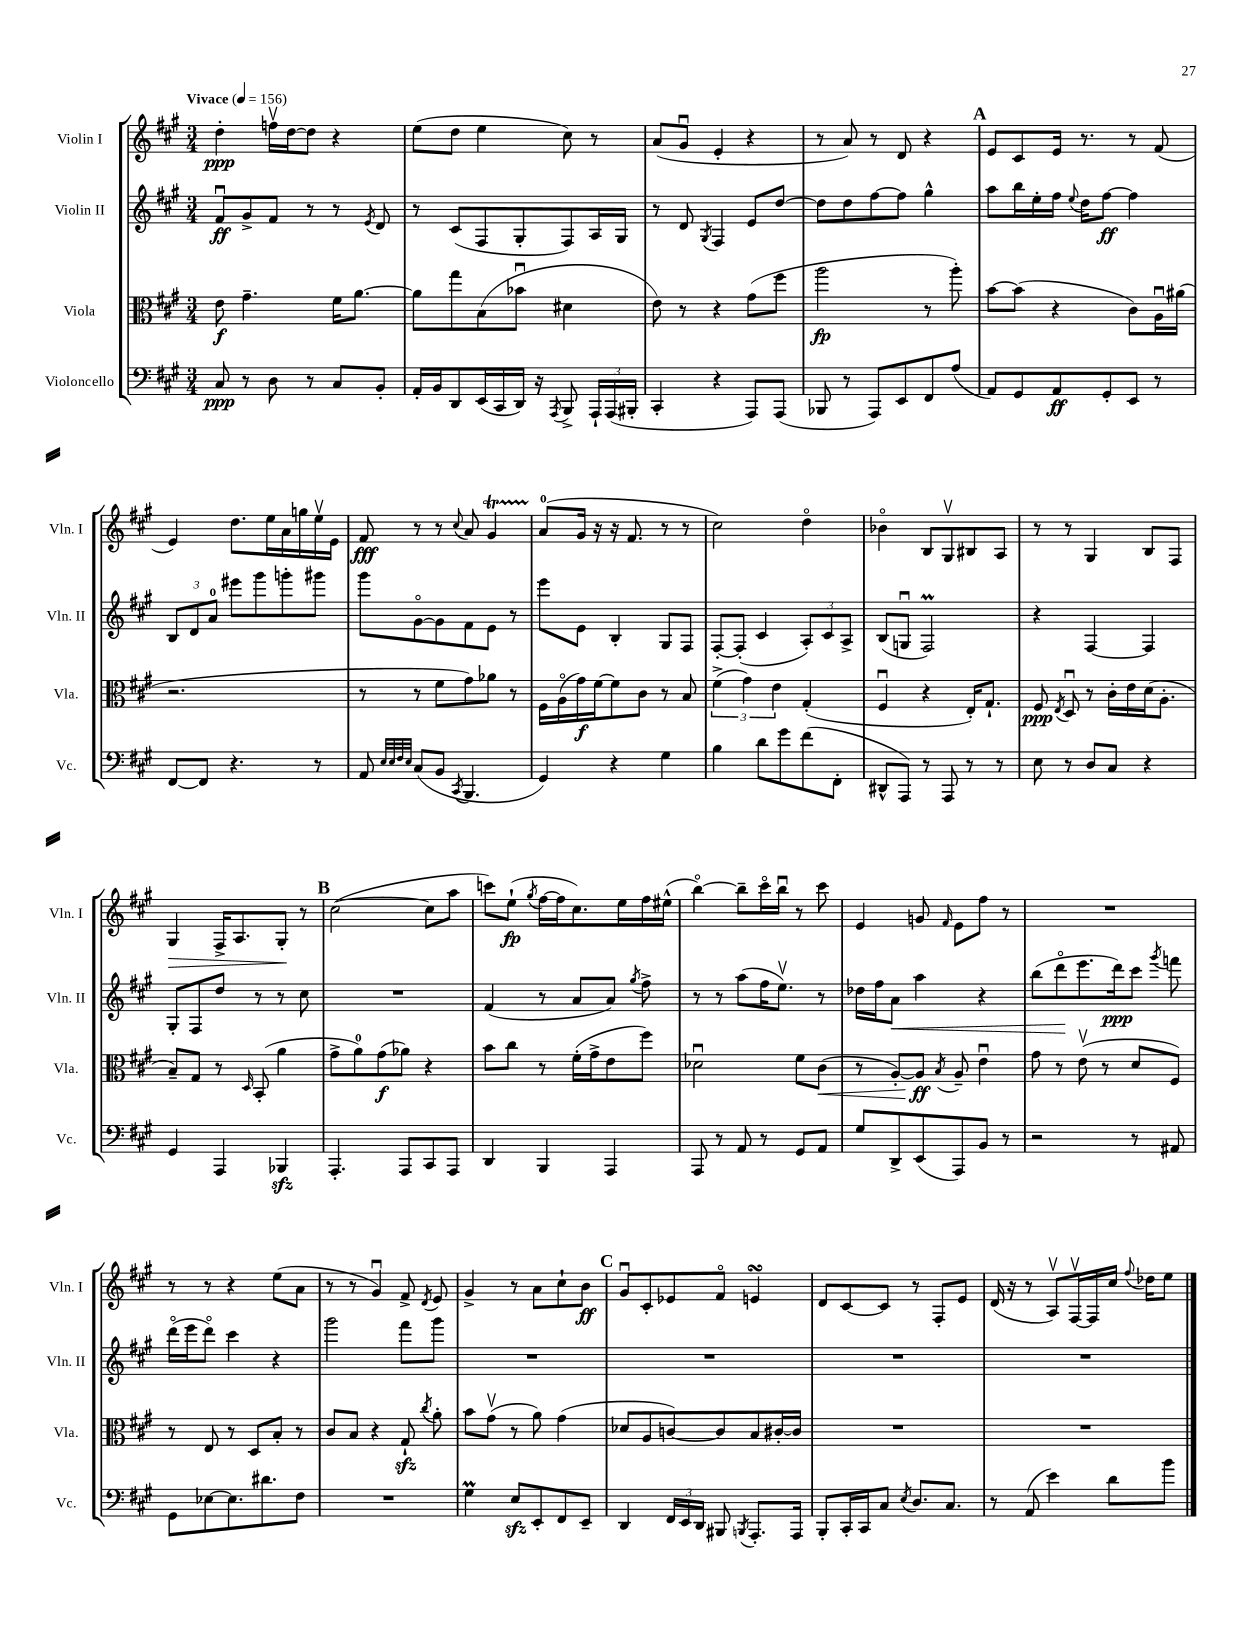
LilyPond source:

<<
\new StaffGroup <<
\new Staff = "s0" \with { instrumentName = "Violin I" shortInstrumentName = "Vln. I" } {
    \clef treble \key a \major \numericTimeSignature \time 3/4 \tempo "Vivace" 4 = 156
    \autoBeamOff d''4-.\ppp f''16[\upbow d''16~ d''8] r4 |
    e''8[( d''8] e''4 cis''8) r8 |
    a'8[( gis'8]\downbow e'4-. r4 |
    r8 a'8) r8 d'8 r4 |
    \mark \markup { \bold "A" } e'8[ cis'8 e'16] r8. r8 fis'8( |
    e'4) d''8.[ e''16 a'16 g''16 e''16\upbow e'16] |
    fis'8\fff r8 r8 \appoggiatura { cis''8 } a'8 gis'4\startTrillSpan |
    a'8[-0\stopTrillSpan( gis'16] r16 r16 fis'8. r8 r8 |
    cis''2) d''4\flageolet |
    bes'4\flageolet b8[ gis8\upbow bis8 a8] |
    r8 r8 gis4 b8[ fis8] |
    gis4\> fis16[-> a8. gis8]-.\! r8 |
    \mark \markup { \bold "B" } cis''2~( cis''8[ a''8] |
    c'''8[) e''8]-!\fp( \acciaccatura { gis''8 } fis''16[~ fis''16 cis''8.) e''16 fis''16 eis''16]-^( |
    b''4~\flageolet) b''8[-- cis'''16\flageolet b''16]\downbow r8 cis'''8 |
    e'4 g'8 \grace { fis'16 } e'8[ fis''8] r8 |
    R2. |
    r8 r8 r4 e''8[( a'8] |
    r8 r8 gis'4\downbow) fis'8-> \acciaccatura { d'8 } e'8 |
    gis'4-> r8 a'8[ cis''8-! b'8]\ff |
    \mark \markup { \bold "C" } gis'8[\downbow cis'8-. ees'8 fis'8]\flageolet e'4\turn |
    d'8[ cis'8~ cis'8] r8 fis8[-. e'8] |
    d'16( r16 r8 a8[\upbow) fis16~\upbow fis16 cis''16] \appoggiatura { fis''8 } des''16[ e''8] \bar "|." |
}
\new Staff = "s1" \with { instrumentName = "Violin II" shortInstrumentName = "Vln. II" } {
    \clef treble \key a \major \numericTimeSignature \time 3/4
    \autoBeamOff fis'8[\downbow\ff gis'8-> fis'8] r8 r8 \acciaccatura { e'8 } d'8 |
    r8 cis'8[( fis8 gis8-. fis8) a16 gis16] |
    r8 d'8 \acciaccatura { gis8 } fis4 e'8[ d''8]~ |
    d''8[ d''8 fis''8~ fis''8] gis''4-^ |
    \mark \markup { \bold "A" } a''8[ b''16 e''16-. fis''16] \appoggiatura { e''8 } d''16[ fis''8]~\ff fis''4 |
    \tuplet 3/2 { b8[ d'8 a'8]-0 } eis'''8[ gis'''8 g'''8-. gis'''8] |
    gis'''8[ gis'8~\flageolet gis'8 fis'8 e'8] r8 |
    e'''8[ e'8] b4-. gis8[ fis8] |
    fis8[~-. fis8]-.( cis'4 \tuplet 3/2 { a8[-.) cis'8 a8]-> } |
    b8[( g8]\downbow fis2\prall) |
    r4 fis4~ fis4 |
    gis8[-. fis8 d''8] r8 r8 cis''8 |
    \mark \markup { \bold "B" } R2. |
    fis'4( r8 a'8[ a'8]) \acciaccatura { gis''8 } fis''8-> |
    r8 r8 a''8[( fis''16 e''8.]\upbow) r8 |
    des''16[ fis''16 a'8]\< a''4 r4 |
    b''8[( d'''8\flageolet\! e'''8. d'''16\ppp) cis'''8] \acciaccatura { gis'''8 } f'''8 |
    d'''16[\flageolet( e'''16 d'''8]\flageolet) cis'''4 r4 |
    gis'''2 fis'''8[ gis'''8] |
    R2. |
    \mark \markup { \bold "C" } R2. |
    R2. |
    R2. \bar "|." |
}
\new Staff = "s2" \with { instrumentName = "Viola" shortInstrumentName = "Vla." } {
    \clef alto \key a \major \numericTimeSignature \time 3/4
    \autoBeamOff e'8\f gis'4.-- fis'16[ a'8.]~ |
    a'8[ gis''8 b8( bes'8]\downbow dis'4 |
    e'8) r8 r4 gis'8[( fis''8] |
    a''2\fp r8 a''8-.) |
    \mark \markup { \bold "A" } b'8[~ b'8]( r4 cis'8[) a16\downbow ais'16]( |
    r2. |
    r8 r8 fis'8[ gis'8) aes'8] r8 |
    fis16[ a16\flageolet( gis'16\f) fis'16~ fis'8 cis'8] r8 b8 |
    \tuplet 3/2 { fis'4->( gis'4) e'4 } gis4-.( |
    fis4\downbow r4 e16[-.) gis8.]-! |
    fis8\ppp \acciaccatura { e8 } d8\downbow r8 cis'16[-. e'16 d'16( a8.]-. |
    b8[--) gis8] r8 \grace { d16 } b,8-.( a'4 |
    \mark \markup { \bold "B" } gis'8[-> a'8-0) gis'8\f( aes'8]) r4 |
    b'8[ cis''8] r8 fis'16[-.( gis'16-> e'8 fis''8]) |
    des'2\downbow fis'8[ cis'8]\<( |
    r8 a8[~-.) a8]\ff\! \acciaccatura { b8 } a8-- e'4\downbow |
    gis'8 r8 e'8\upbow( r8 d'8[ fis8]) |
    r8 e8 r8 d8[ b8]-. r8 |
    cis'8[ b8] r4 gis8-!\sfz \acciaccatura { cis''8 } a'8-. |
    b'8[ gis'8]\upbow( r8 a'8) gis'4( |
    \mark \markup { \bold "C" } des'8[ a8 c'8~) c'8 b8 cis'16~-. cis'16] |
    R2. |
    R2. \bar "|." |
}
\new Staff = "s3" \with { instrumentName = "Violoncello" shortInstrumentName = "Vc." } {
    \clef bass \key a \major \numericTimeSignature \time 3/4
    \autoBeamOff cis8\ppp r8 d8 r8 cis8[ b,8]-. |
    a,16[-. b,16 d,8 e,16( cis,16 d,16]) r16 \acciaccatura { a,,8 } b,,8-> \tuplet 3/2 { a,,16[-! a,,16( bis,,16]-. } |
    cis,4-. r4 a,,8[) a,,8]( |
    bes,,8 r8 a,,8[) e,8 fis,8 a8]( |
    \mark \markup { \bold "A" } a,8[) gis,8 a,8\ff gis,8-. e,8] r8 |
    fis,8[~ fis,8] r4. r8 |
    a,8 \grace { e32[ e32 fis32 e32] } cis8[( b,8] \acciaccatura { cis,8 } b,,4. |
    gis,4) r4 gis4 |
    b4 d'8[ gis'8 fis'8( fis,8]-. |
    dis,8[-^ a,,8]) r8 a,,8 r8 r8 |
    e8 r8 d8[ cis8] r4 |
    gis,4 a,,4 bes,,4\sfz |
    \mark \markup { \bold "B" } a,,4.-. a,,8[ cis,8 a,,8] |
    d,4 b,,4 a,,4 |
    a,,8 r8 a,8 r8 gis,8[ a,8] |
    gis8[ d,8-> e,8( a,,8) b,8] r8 |
    r2 r8 ais,8 |
    gis,8[ ees8~ ees8. dis'8. fis8] |
    R2. |
    gis4\prall e8[\sfz e,8-. fis,8 e,8]-- |
    \mark \markup { \bold "C" } d,4 \tuplet 3/2 { fis,16[ e,16 d,16] } bis,,8 \acciaccatura { b,,8 } a,,8.[-. a,,16] |
    b,,8[-. cis,16-. cis,16 cis8] \acciaccatura { e8 } d8.[ cis8.] |
    r8 a,8( e'4) d'8[ b'8] \bar "|." |
}
>>
>>
\layout { \context { \Score \remove "Bar_number_engraver" } }
